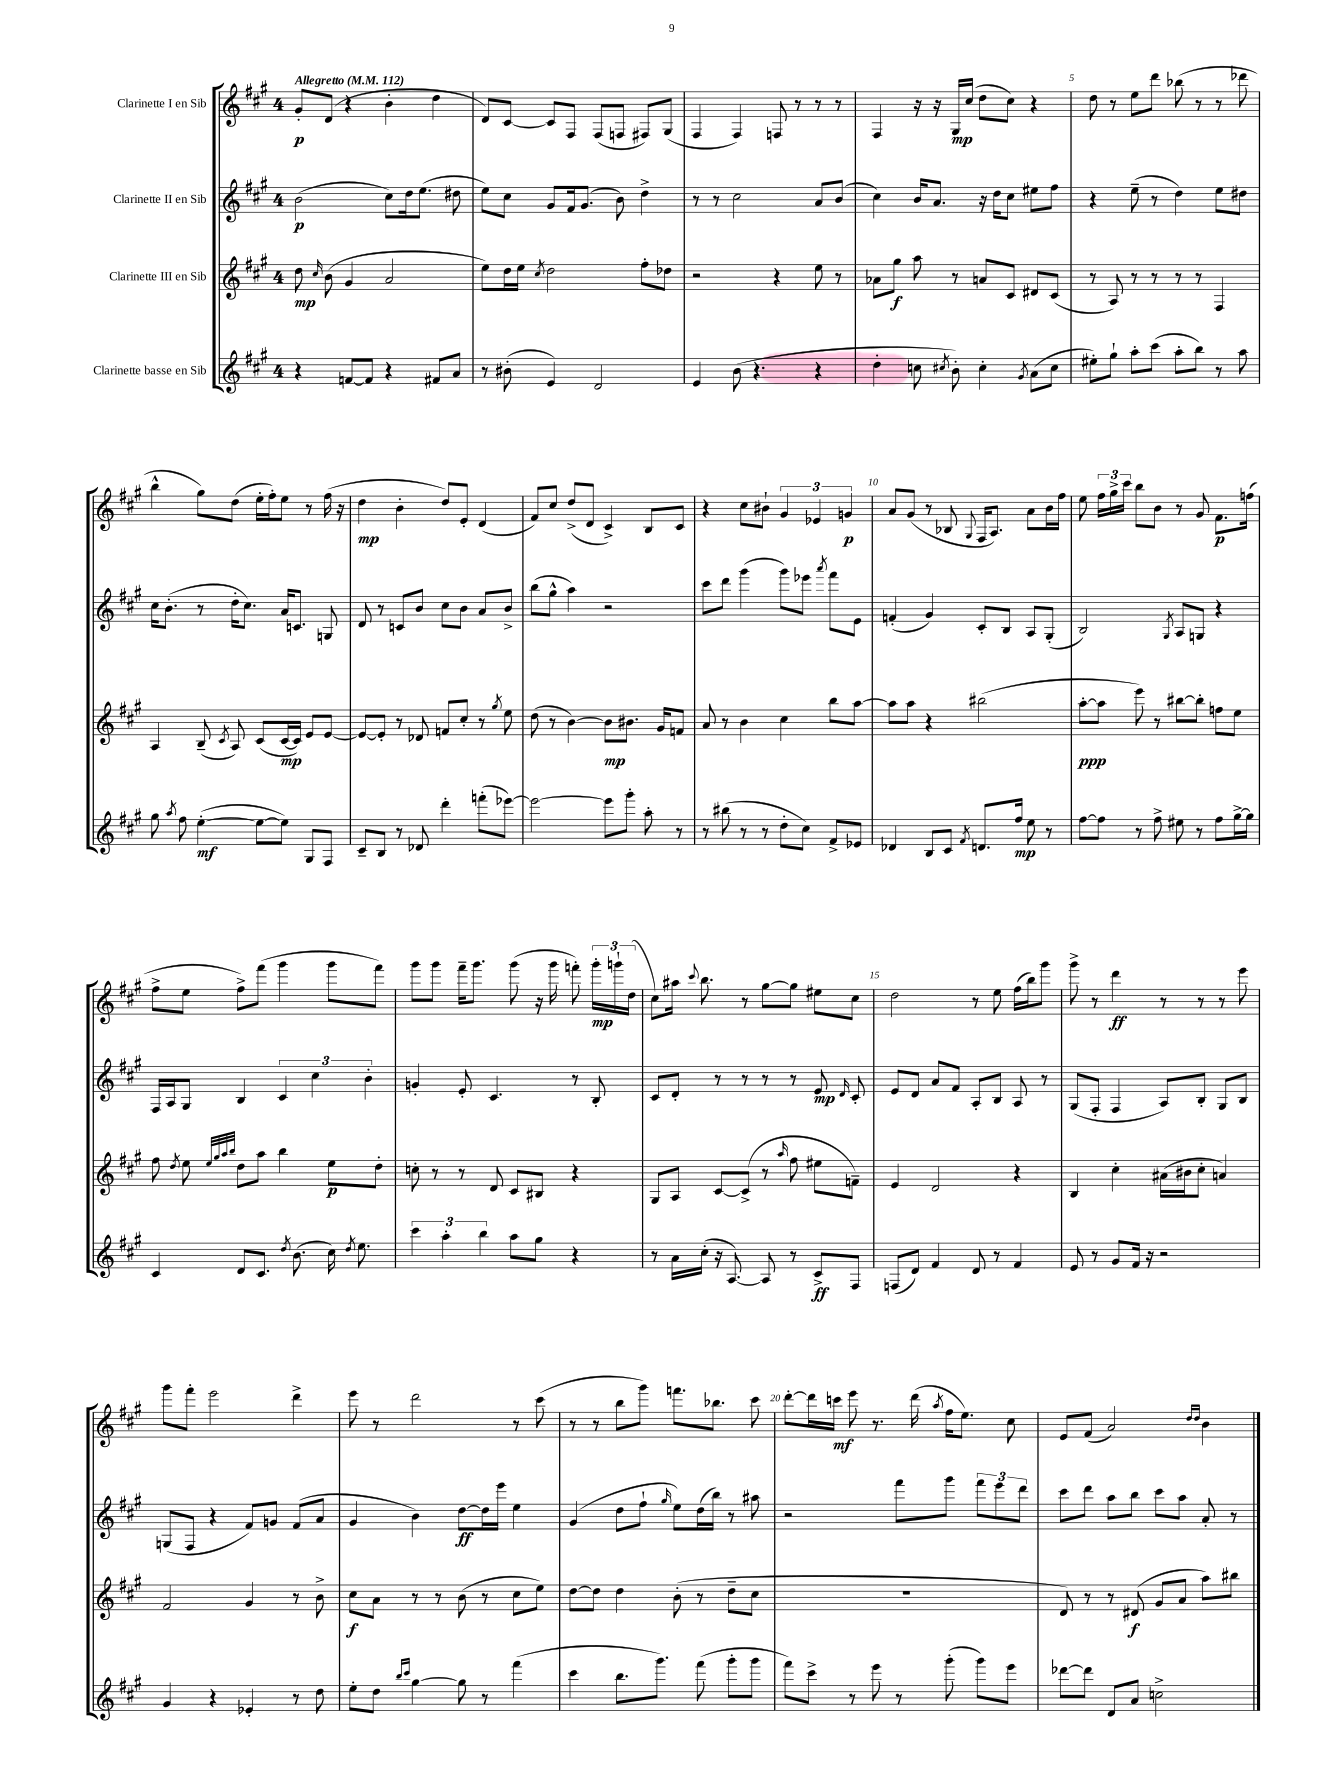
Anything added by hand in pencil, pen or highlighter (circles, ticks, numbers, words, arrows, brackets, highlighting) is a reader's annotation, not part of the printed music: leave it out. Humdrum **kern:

**kern	**dynam	**kern	**dynam	**kern	**dynam	**kern	**dynam
*part4	*part4	*part3	*part3	*part2	*part2	*part1	*part1
*staff4	*staff4	*staff3	*staff3	*staff2	*staff2	*staff1	*staff1
*I"Clarinette basse en Sib	*	*I"Clarinette III en Sib	*	*I"Clarinette II en Sib	*	*I"Clarinette I en Sib	*
*clefG2	*	*clefG2	*	*clefG2	*	*clefG2	*
*k[f#c#g#]	*	*k[f#c#g#]	*	*k[f#c#g#]	*	*k[f#c#g#]	*
*M4/4	*	*M4/4	*	*M4/4	*	*M4/4	*
*MM112	*	*MM112	*	*MM112	*	*MM112	*
=1	=1	=1	=1	=1	=1	=1	=1
!	!	!	!	!	!	!LO:TX:a:B:t=Allegretto	!
4r	.	8dd\	mp	(2b\	p	8g#'/L	p
.	.	16qqcc#/	.	.	.	.	.
.	.	(8b\	.	.	.	(8d/J	.
[8fn/L	.	4g#/	.	.	.	4r	.
8f/J]	.	.	.	.	.	.	.
4r	.	2a/	.	8cc#\L)	.	4b'\	.
.	.	.	.	16dd\k	.	.	.
.	.	.	.	(8.ee\J	.	.	.
8f#X/L	.	.	.	.	.	4dd\	.
8a/J	.	.	.	8dd#X\	.	.	.
=2	=2	=2	=2	=2	=2	=2	=2
8r	.	8ee\L)	.	8ee\L)	.	8d/L)	.
(8b#X'\	.	16dd\L	.	8cc#\J	.	[8c#/J	.
.	.	16ee\JJ	.	.	.	.	.
.	.	8qcc#/	.	.	.	.	.
4e/)	.	2dd\	.	8g#/L	.	8c#/L]	.
.	.	.	.	16f#/k	.	8F#/J	.
.	.	.	.	(8.g#/J	.	.	.
2d/	.	.	.	.	.	(8F#/L	.
.	.	.	.	8b\)	.	8Fn/J	.
.	.	8ff#'\L	.	4dd^\	.	8F#X/L)	.
.	.	8dd-X\J	.	.	.	(8G#/J	.
=3	=3	=3	=3	=3	=3	=3	=3
4e/	.	2r	.	8r	.	4F#/	.
.	.	.	.	8r	.	.	.
(8b\	.	.	.	2cc#\	.	4F#/)	.
4.r	.	.	.	.	.	.	.
.	.	4r	.	.	.	8Fn/	.
.	.	.	.	.	.	8r	.
4r	.	8ee\	.	8a/L	.	8r	.
.	.	8r	.	(8b/J	.	8r	.
=4	=4	=4	=4	=4	=4	=4	=4
4dd'\	.	8a-X\L	.	4cc#\)	.	4F#/	.
.	.	8gg#\J	f	.	.	.	.
8ccn\	.	8aa\	.	16b/KL	.	16r	.
.	.	.	.	8.a/J	.	16r	.
8qcc#X/	.	.	.	.	.	.	.
8b'\)	.	8r	.	.	.	16G#/LL	mp
.	.	.	.	.	.	(16cc#/JJ	.
4cc#'\	.	8an/L	.	16r	.	8dd\L	.
.	.	.	.	16dd\KL	.	.	.
.	.	8c#/J	.	8cc#\J	.	8cc#\J)	.
8qg#/	.	.	.	.	.	.	.
(8a\L	.	8d#X/L	.	8ee#X\L	.	4r	.
8cc#\J	.	(8c#/J	.	8ff#\J	.	.	.
=5	=5	=5	=5	=5	=5	=5	=5
8ee#X'\L)	.	8r	.	4r	.	8dd\	.
8gg#`\J	.	8A/)	.	.	.	8r	.
8aa'\L	.	8r	.	(8ee~\	.	8ee\L	.
(8ccc#\J	.	8r	.	8r	.	8ddd\J	.
8aa'\L	.	8r	.	4dd\)	.	(8bb-X\	.
8bb\J)	.	8r	.	.	.	8r	.
8r	.	4F#/	.	8ee\L	.	8r	.
8aa\	.	.	.	8dd#X\J	.	8ddd-X\	.
!!LO:LB:g=z
=6	=6	=6	=6	=6	=6	=6	=6
8gg#\	.	4A/	.	16cc#\KL	.	4bb^^\	.
.	.	.	.	(8.b'\J	.	.	.
8qaa/	.	.	.	.	.	.	.
8ff#\	.	.	.	.	.	.	.
([4ee'\	mf	(8B~/	.	8r	.	8gg#\L)	.
.	.	8qc#/	.	.	.	.	.
.	.	8A/)	.	16dd'\KL	.	(8dd\J	.
.	.	.	.	8.cc#\J)	.	.	.
8ee\L_	.	(8c#/L	.	.	.	16ee'\LL	.
.	.	.	.	.	.	16ff#'\J)	.
8ee\J])	.	[16c#/L	mp	16a/KL	.	8ee\J	.
.	.	16c#/JJ])	.	8.cn/J	.	.	.
8G#/L	.	8e/L	.	.	.	8r	.
8F#/J	.	[8e/J	.	8Gn/	.	(16ff#\	.
.	.	.	.	.	.	16r	.
=7	=7	=7	=7	=7	=7	=7	=7
8c#~/L	.	8e/L_	.	8d/	.	4dd\	mp
8B/J	.	8e'/J]	.	8r	.	.	.
8r	.	8r	.	8cn/L	.	4b'\	.
8d-X/	.	8d-X/	.	8b/J	.	.	.
4ddd'\	.	8fn/L	.	8cc#\L	.	8dd/L)	.
.	.	8cc#'/J	.	8b\J	.	8e'/J	.
(8fffn'\L	.	8r	.	8a/L	.	(4d/	.
.	.	8qgg#/	.	.	.	.	.
[8eee-X\J)	.	8ee\	.	8b^/J	.	.	.
=8	=8	=8	=8	=8	=8	=8	=8
2eee-\_	.	(8dd\	.	(8bb\L	.	8f#/L)	.
.	.	8r	.	8gg#^^\J	.	8cc#/J	.
.	.	[4b\)	.	4aa\)	.	(8dd^/L	.
.	.	.	.	.	.	8d/J	.
8eee-\L]	.	8b\L]	mp	2r	.	4c#^/)	.
8ggg#'\J	.	8.b#X\J	.	.	.	.	.
8aa'\	.	.	.	.	.	8B/L	.
.	.	16g#/KL	.	.	.	.	.
8r	.	8fn/J	.	.	.	8c#/J	.
=9	=9	=9	=9	=9	=9	=9	=9
8r	.	8a/	.	8ccc#\L	.	4r	.
(8bb#X\	.	8r	.	8ddd\J	.	.	.
8r	.	4b\	.	(4ggg#\	.	8cc#\L	.
8r	.	.	.	.	.	8b#X`\J	.
8dd'\L	.	4cc#\	.	8ggg#\L)	.	6g#/	.
8cc#\J)	.	.	.	8eee-X\J	.	.	.
.	.	.	.	.	.	6e-X/	.
.	.	.	.	8qaaa/	.	.	.
8f#^/L	.	8bb\L	.	8fff#\L	.	.	.
.	.	.	.	.	.	6gn/	p
8e-X/J	.	[8aa\J	.	8e\J	.	.	.
=10	=10	=10	=10	=10	=10	=10	=10
4d-X/	.	8aa\L]	.	(4fn'/	.	8a/L	.
.	.	8aa\J	.	.	.	(8g#/J	.
8B/L	.	4r	.	4g#/)	.	8r	.
8c#/J	.	.	.	.	.	8B-X/	.
8qf#/	.	.	.	.	.	8qqG#/	.
8.dn/L	.	(2bb#X\	.	8c#'/L	.	16F#/KL	.
.	.	.	.	.	.	8.A/J)	.
.	.	.	.	8B/J	.	.	.
16ff#/Jk	mp	.	.	.	.	.	.
8ee\	.	.	.	8A/L	.	8a\L	.
8r	.	.	.	(8G#'/J	.	16b\L	.
.	.	.	.	.	.	16ff#\JJ	.
=11	=11	=11	=11	=11	=11	=11	=11
[8ff#\L	.	[8aa'\L	ppp	2B/)	.	8ee\	.
8ff#\J]	.	8aa\J]	.	.	.	24ff#\LL	.
.	.	.	.	.	.	24gg#^\	.
.	.	.	.	.	.	24ccc#\JJ	.
8r	.	8eee\)	.	.	.	8bb\L	.
8ff#^\	.	8r	.	.	.	8b\J	.
.	.	.	.	8qG#/	.	.	.
8ee#X\	.	[8bb#X\L	.	8A/L	.	8r	.
8r	.	8bb#'\J]	.	8Gn/J	.	8g#/	.
8ff#\L	.	8ffn\L	.	4r	.	8.f#\L	p
[16gg#^\L	.	8ee\J	.	.	.	.	.
16gg#\JJ]	.	.	.	.	.	(16ffn\Jk	.
!!LO:LB:g=z
=12	=12	=12	=12	=12	=12	=12	=12
4c#/	.	8ff#\	.	16F#/LL	.	8ff#^\L	.
.	.	.	.	16A/J	.	.	.
.	.	8qdd/	.	.	.	.	.
.	.	8ee\	.	8G#/J	.	8ee\J	.
.	.	32qqee/LLL	.	.	.	.	.
.	.	32qqgg#/	.	.	.	.	.
.	.	32qqaa/	.	.	.	.	.
.	.	32qqbb/JJJ	.	.	.	.	.
8d/L	.	8dd\L	.	4B/	.	8ff#^\L)	.
8.c#/J	.	8aa\J	.	.	.	(8fff#\J	.
.	.	4bb\	.	6c#/	.	4ggg#\	.
8qdd/	.	.	.	.	.	.	.
(8.b\	.	.	.	.	.	.	.
.	.	.	.	6cc#\	.	.	.
16cc#\)	.	8ee\L	p	.	.	8ggg#\L	.
8qdd/	.	.	.	.	.	.	.
8.ee\	.	.	.	.	.	.	.
.	.	.	.	6b'\	.	.	.
.	.	8dd'\J	.	.	.	8fff#\J)	.
=13	=13	=13	=13	=13	=13	=13	=13
6ccc#\	.	8ccn'\	.	4gn'/	.	8ggg#\L	.
.	.	8r	.	.	.	8ggg#\J	.
6aa'\	.	.	.	.	.	.	.
.	.	8r	.	8e'/	.	16fff#~\KL	.
.	.	.	.	.	.	8.ggg#\J	.
6bb\	.	.	.	.	.	.	.
.	.	8d/	.	4.c#/	.	.	.
8aa\L	.	8c#/L	.	.	.	(8ggg#\	.
8gg#\J	.	8B#X/J	.	.	.	16r	.
.	.	.	.	.	.	16ggg#\	.
4r	.	4r	.	8r	.	8fffn'\)	.
.	.	.	.	8B'/	.	24ggg#'\LL	mp
.	.	.	.	.	.	24gggn`\	.
.	.	.	.	.	.	(24dd\JJ	.
=14	=14	=14	=14	=14	=14	=14	=14
8r	.	8G#/L	.	8c#/L	.	8cc#\L)	.
16a\LL	.	8A/J	.	8d'/J	.	16aa#X\Jk	.
.	.	.	.	.	.	8qqccc#/	.
(16cc#'\JJ	.	.	.	.	.	8.bb\	.
16r	.	[8c#/L	.	8r	.	.	.
[8.A/)	.	.	.	.	.	.	.
.	.	(8c#^/J]	.	8r	.	8r	.
8A/]	.	8r	.	8r	.	[8gg#\L	.
.	.	16qqaa/	.	.	.	.	.
8r	.	8ff#\	.	8r	.	8gg#\J]	.
8c#^/L	ff	8ee#X\L	.	8e/	mp	8ee#X\L	.
.	.	.	.	16qqd/	.	.	.
8F#/J	.	8fn~\J)	.	8c#'/	.	8cc#\J	.
=15	=15	=15	=15	=15	=15	=15	=15
(8Fn/L	.	4e/	.	8e/L	.	2dd\	.
8d/J)	.	.	.	8d/J	.	.	.
4f#/	.	2d/	.	8a/L	.	.	.
.	.	.	.	8f#/J	.	.	.
8d/	.	.	.	8A'/L	.	8r	.
8r	.	.	.	8B/J	.	8ee\	.
4f#/	.	4r	.	8A/	.	(16ff#\LL	.
.	.	.	.	.	.	16bb\J)	.
.	.	.	.	8r	.	8ggg#\J	.
=16	=16	=16	=16	=16	=16	=16	=16
8e/	.	4B/	.	(8G#/L	.	8ggg#^\	.
8r	.	.	.	8F#'/J	.	8r	.
8g#/L	.	4cc#'\	.	4F#/	.	4ddd\	ff
16f#/Jk	.	.	.	.	.	.	.
16r	.	.	.	.	.	.	.
2r	.	(16a#X\LL	.	8A/L)	.	8r	.
.	.	16b#X\J	.	.	.	.	.
.	.	8cc#'\J	.	8B'/J	.	8r	.
.	.	4an/)	.	8G#/L	.	8r	.
.	.	.	.	8B/J	.	8eee\	.
!!LO:LB:g=z
=17	=17	=17	=17	=17	=17	=17	=17
4g#/	.	2f#/	.	(8Gn/L	.	8ggg#\L	.
.	.	.	.	8F#/J	.	8fff#'\J	.
4r	.	.	.	4r	.	2eee\	.
4e-X'/	.	4g#/	.	8f#/L)	.	.	.
.	.	.	.	8gn/J	.	.	.
8r	.	8r	.	(8f#/L	.	4ddd^\	.
8dd\	.	8b^\	.	8a/J	.	.	.
=18	=18	=18	=18	=18	=18	=18	=18
8ee'\L	.	8cc#\L	f	4g#/	.	8eee\	.
8dd\J	.	8a\J	.	.	.	8r	.
16qqbb/LL	.	.	.	.	.	.	.
16qqccc#/JJ	.	.	.	.	.	.	.
[4gg#\	.	8r	.	4b\)	.	2ddd\	.
.	.	8r	.	.	.	.	.
8gg#\]	.	(8b\	.	[8dd\L	ff	.	.
8r	.	8r	.	16dd\L]	.	.	.
.	.	.	.	16eee\JJ	.	.	.
(4fff#\	.	8cc#\L	.	4ee\	.	8r	.
.	.	8ee\J)	.	.	.	(8ccc#\	.
=19	=19	=19	=19	=19	=19	=19	=19
4ccc#\	.	[8dd\L	.	(4g#/	.	8r	.
.	.	8dd\J]	.	.	.	8r	.
8.bb\L	.	4dd\	.	8dd\L	.	8bb\L	.
.	.	.	.	8ff#`\J	.	8ggg#\J)	.
8.ggg#\J)	.	.	.	.	.	.	.
.	.	.	.	16qqgg#/	.	.	.
.	.	(8b'\	.	8ee\L)	.	8.fffn\L	.
(8fff#\	.	8r	.	(16dd\L	.	.	.
.	.	.	.	16bb\JJ)	.	8.bb-X\J	.
8ggg#'\L	.	8dd~\L	.	8r	.	.	.
8ggg#\J	.	8cc#\J	.	8aa#X\	.	8ccc#\	.
=20	=20	=20	=20	=20	=20	=20	=20
8fff#\L)	.	1r	.	2r	.	[8ddd'\L	.
8ccc#^\J	.	.	.	.	.	16ddd\L]	.
.	.	.	.	.	.	16cccn\JJ	mf
8r	.	.	.	.	.	8eee\	.
8eee\	.	.	.	.	.	8.r	.
8r	.	.	.	8fff#\L	.	.	.
.	.	.	.	.	.	(16ddd\	.
.	.	.	.	.	.	8qaa/	.
(8ggg#'\	.	.	.	8ggg#\J	.	16ff#\KL	.
.	.	.	.	.	.	8.ee\J)	.
8ggg#\L)	.	.	.	12fff#\L	.	.	.
.	.	.	.	12eee\	.	.	.
8eee\J	.	.	.	.	.	8cc#\	.
.	.	.	.	12ddd\J	.	.	.
=21	=21	=21	=21	=21	=21	=21	=21
[8ddd-X\L	.	8d/)	.	8ccc#\L	.	8e/L	.
8ddd-\J]	.	8r	.	8ddd\J	.	(8f#/J	.
8d/L	.	8r	.	8aa\L	.	2a/)	.
8a/J	.	(8d#X/	f	8bb\J	.	.	.
2ccn^\	.	8g#/L	.	8ccc#\L	.	.	.
.	.	8a/J	.	8aa\J	.	.	.
.	.	.	.	.	.	16qqdd/LL	.
.	.	.	.	.	.	16qqdd/JJ	.
.	.	8aa\L)	.	8a'/	.	4b\	.
.	.	8bb#X\J	.	8r	.	.	.
==	==	==	==	==	==	==	==
*-	*-	*-	*-	*-	*-	*-	*-
